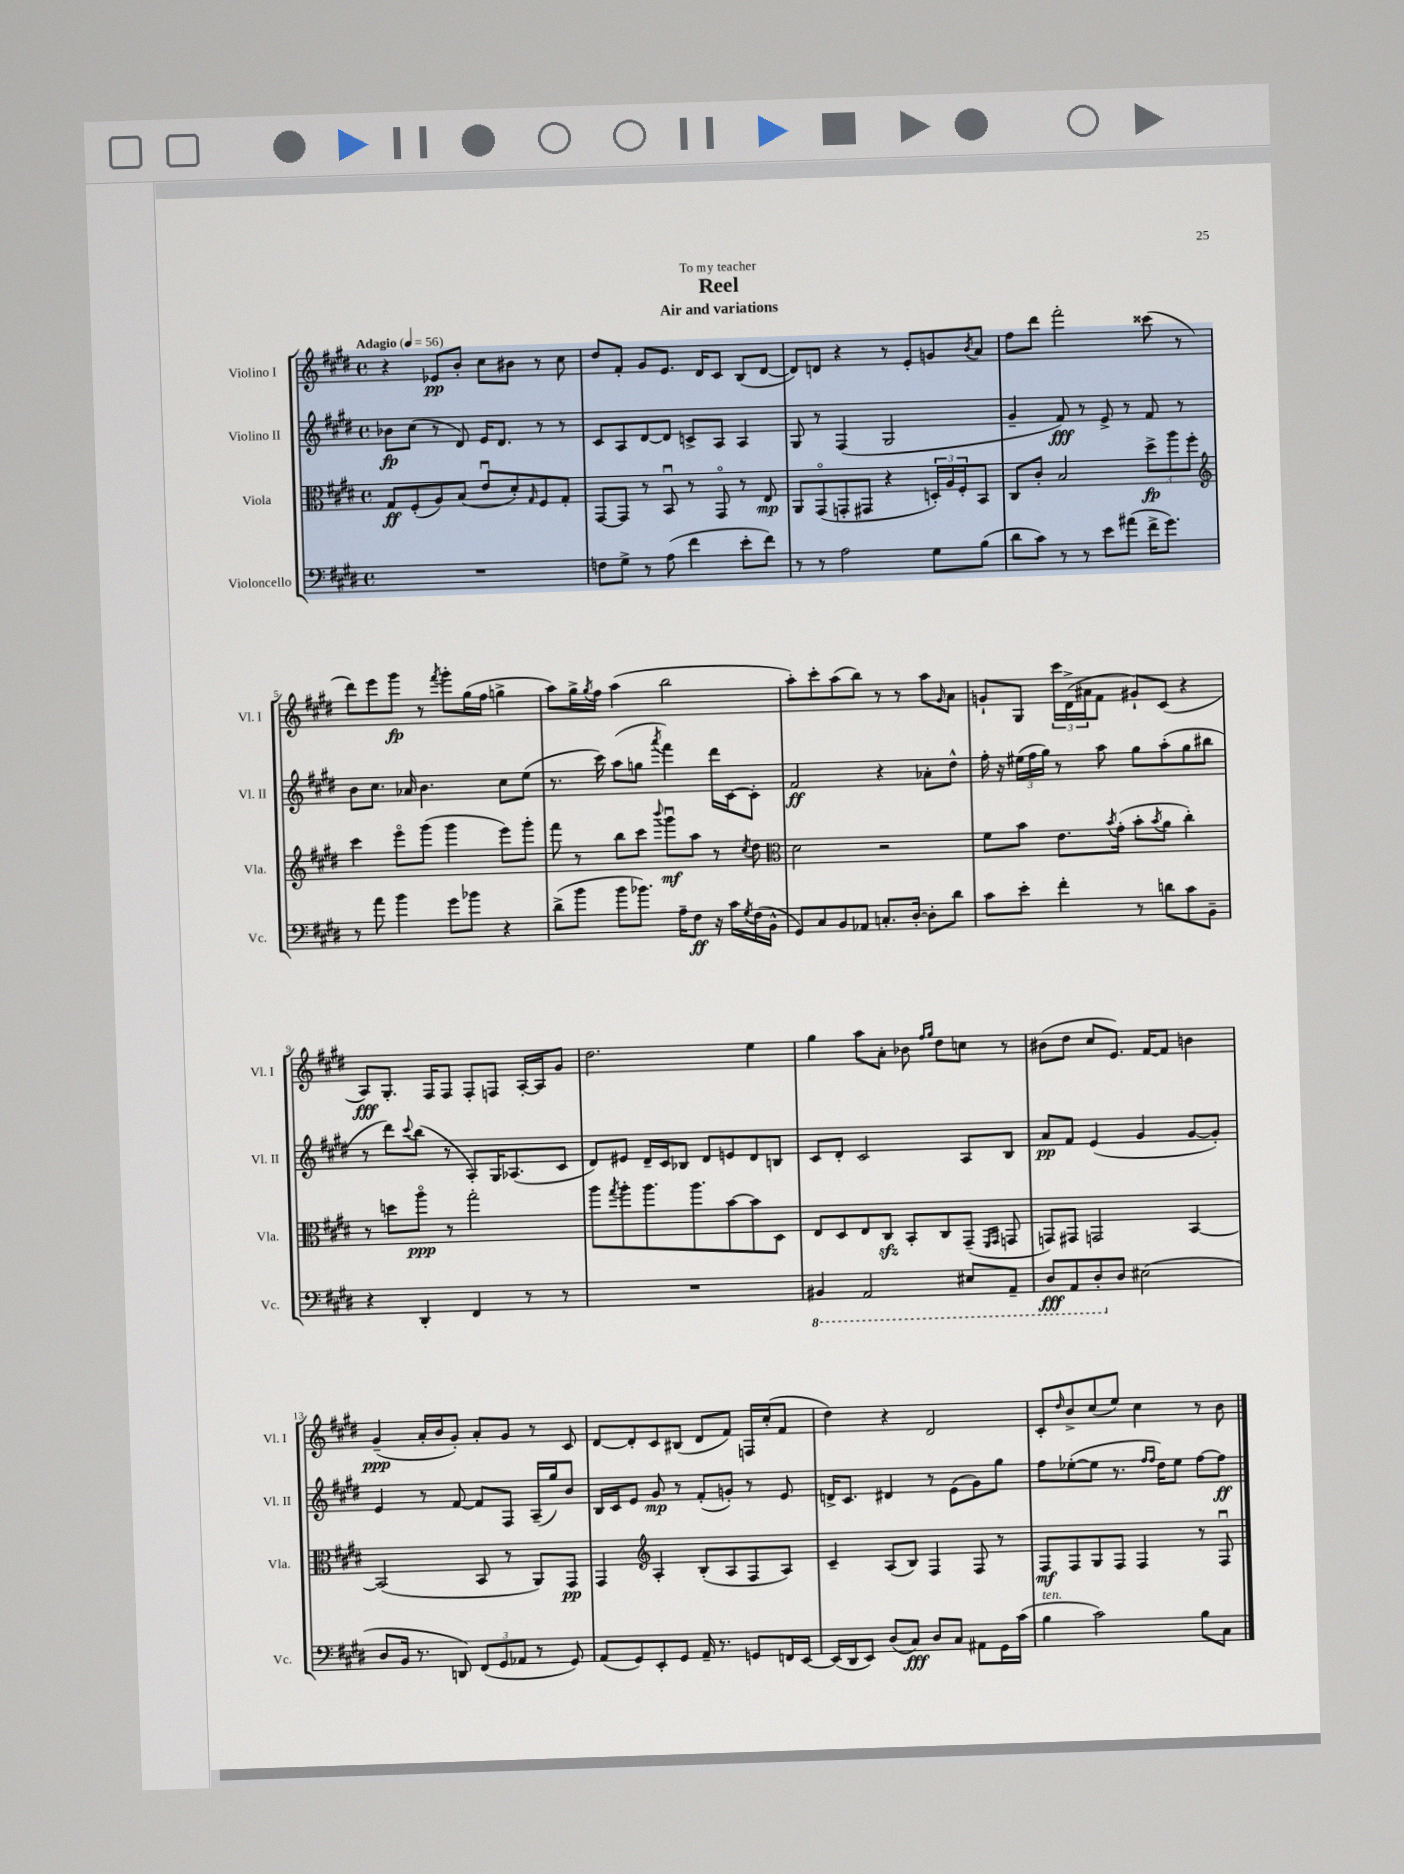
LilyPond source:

\header { title = "Reel" subtitle = "Air and variations" dedication = "To my teacher" }
<<
\new StaffGroup <<
\new Staff = "s0" \with { instrumentName = "Violino I" shortInstrumentName = "Vl. I" } {
    \clef treble \key e \major \defaultTimeSignature \time 4/4 \tempo "Adagio" 4 = 56
    r4 ees'8\pp b'8-. cis''8 bis'8 r8 cis''8 |
    dis''8 fis'8-. gis'8 e'8. dis'16 cis'8 b8( dis'8~ |
    dis'8) d'8 r4 r8 e'8-. g'8 \acciaccatura { b'8 } a'8 |
    fis''8 dis'''8 fis'''2-. cisis'''8( r8 |
    dis'''8) e'''8 gis'''8\fp r8 \acciaccatura { fis'''8 } gis'''8-. gis''16( fis''16 g''4-> |
    a''8) gis''16-> \acciaccatura { gis''8 } fis''16 a''4( b''2 |
    a''8-.) cis'''8-. a''8( b''8) r8 r8 a''8 \grace { gis'16 } a'8 |
    g'8-! gis8 \tuplet 3/2 { cis'''16 dis'16->( ais'16 } fis'8 gis'8-!) cis'8( r4 |
    a8\fff) gis8.-. fis16 fis8 fis8-. f8 a16~-. a16 gis'8 |
    dis''2. e''4 |
    gis''4 a''8 a'8-. bes'8 \grace { fis''16 gis''16 } dis''8 c''8 r8 |
    bis'8( dis''8 cis''8 e'8.) fis'16~ fis'8 b'4 |
    gis'4--\ppp( a'16-. b'16 gis'8-.) a'8-. gis'8 r8 cis'8 |
    dis'8~ dis'8-. cis'8 bis8( dis'8 fis'8) f16 cis''16-.( fis'8 |
    dis''4) r4 dis'2 |
    cis'8-. \grace { dis''16 } b'8-> cis''8( e''8) cis''4 r8 b'8 \bar "|." |
}
\new Staff = "s1" \with { instrumentName = "Violino II" shortInstrumentName = "Vl. II" } {
    \clef treble \key e \major \defaultTimeSignature \time 4/4
    bes'8\fp cis''8( r8 dis'8) e'16 dis'8. r8 r8 |
    cis'8 a8 dis'8~ dis'8 c'8-> a8 a4 |
    gis8 r8 fis4( gis2 |
    gis'4-- fis'8\fff) r8 e'8-> r8 fis'8 r8 |
    b'8 cis''8. aes'16 b'4. cis''8 e''8( |
    r8. cis'''16) a''8( g''8 \acciaccatura { a'''8 } fis'''4) dis'''16 cis'16~ cis'8-. |
    fis'2\ff r4 aes'8-. dis''8-^ |
    fis''16-. r16 \tuplet 3/2 { eis''16( fis''16 gis''16) } r8 a''8 gis''8 a''8-.( gis''8 bis''8 |
    r8 dis'''8) \appoggiatura { cis'''8 } b''8( r8 a8-.) gis16 aes8.( cis'8 |
    dis'8) eis'8 dis'16-- cis'16 bes8 dis'8 e'8 dis'8 b8 |
    cis'8 dis'8-. cis'2 a8 b8 |
    a'8\pp fis'8 e'4( gis'4 gis'8~ gis'8-.) |
    e'4 r8 fis'8~ fis'8 fis8 a16--( gis''16) b'8 |
    b16 cis'16 e'8 gis'8\mp r8 fis'8-.( g'8-.) r8 e'8 |
    d'16-> cis'8. dis'4 r8 e'8( gis'8) gis''8 |
    fis''8 ees''8~-.( ees''8 r8. \grace { fis''16 fis''16 } dis''16) ees''8 fis''8~ fis''8\ff \bar "|." |
}
\new Staff = "s2" \with { instrumentName = "Viola" shortInstrumentName = "Vla." } {
    \clef alto \key e \major \defaultTimeSignature \time 4/4
    gis8\ff fis8-.( a8) b8( e'8\downbow dis'8-.) \grace { gis16 } fis8 gis8-. |
    gis,8~ gis,8 r8 b,8\downbow r8 gis,8\flageolet r8 e8\mp |
    a,8 gis,8\flageolet( g,8-. gis,8 r4 \tuplet 3/2 { d16-.) a16 fis16-. } b,8 |
    cis8 cis'8-. b2 \tuplet 3/2 { dis''8->\fp a''8 fis''8-. } |
    \clef treble cis'''4 e'''8\flageolet gis'''8( gis'''4 e'''8) gis'''8-. |
    fis'''8 r8 b''8 cis'''8 \appoggiatura { b'''8 } gis'''8\downbow\mf a''8 r8 \acciaccatura { cis''8 } dis''8 |
    \clef alto dis'2 r2 |
    fis'8 b'8 e'8. \acciaccatura { b'8 } gis'16-.( b'8-. \acciaccatura { b'8 } a'8 cis''4-.) |
    r8 d''8 a''8\flageolet\ppp r8 gis''2-. |
    a''8 \acciaccatura { gis''8 } a''8-. a''8. a''8. b'8~ b'8 dis8 |
    e8 dis8 e8 cis8\sfz b,8-. cis8 gis,8--( \grace { fis,16 gis,16 } g,8 |
    g,8) gis,8 g,2 b,4~ |
    b,2( b,8 r8 a,8) gis,8\pp |
    gis,4 \clef treble a4-. b8-.( a8 fis8 a8) |
    cis'4-- a8( b8) fis4 fis8 r8 |
    fis8\mf fis8 gis8 fis8 fis4 r8 fis8\downbow \bar "|." |
}
\new Staff = "s3" \with { instrumentName = "Violoncello" shortInstrumentName = "Vc." } {
    \clef bass \key e \major \defaultTimeSignature \time 4/4
    R1 |
    f8 gis8-> r8 a8( fis'4 e'8-. fis'8) |
    r8 r8 a2 gis8 b8( |
    dis'8 cis'8) r8 r8 e'8 ais'8( fis'16-> gis'8.) |
    r8 a'8 b'4 gis'8 bes'8 r4 |
    dis'8->( b'8 b'8 bes'8.) a16-- fis8\ff r16 cis'16 \acciaccatura { gis8 } fis16( b,16-^ |
    gis,8) cis8 b,8 aes,8 c8.-. dis16~-. dis8-. dis'8 |
    cis'8 e'8-. fis'4-. r8 d'8 cis'8 b,8-- |
    r4 dis,4-. fis,4 r8 r8 |
    R1 |
    \ottava #-1 bis,,4 a,,2 eis,8 a,,8-- |
    dis,8\fff a,,8 dis,8-. \ottava #0 dis8 eis2( |
    dis8 b,16 r8. d,8) \tuplet 3/2 { fis,8( gis,8 aes,8 } r8 gis,8) |
    a,8( gis,8) e,8-. gis,8 a,16-- r8. g,8 f,16 e,16~ |
    e,16( dis,16 e,8) dis8( cis8\fff) dis8 cis8 ais,8 gis,16 cis'16( |
    b4^\markup { \italic "ten." } cis'2) b8 cis8 \bar "|." |
}
>>
>>
